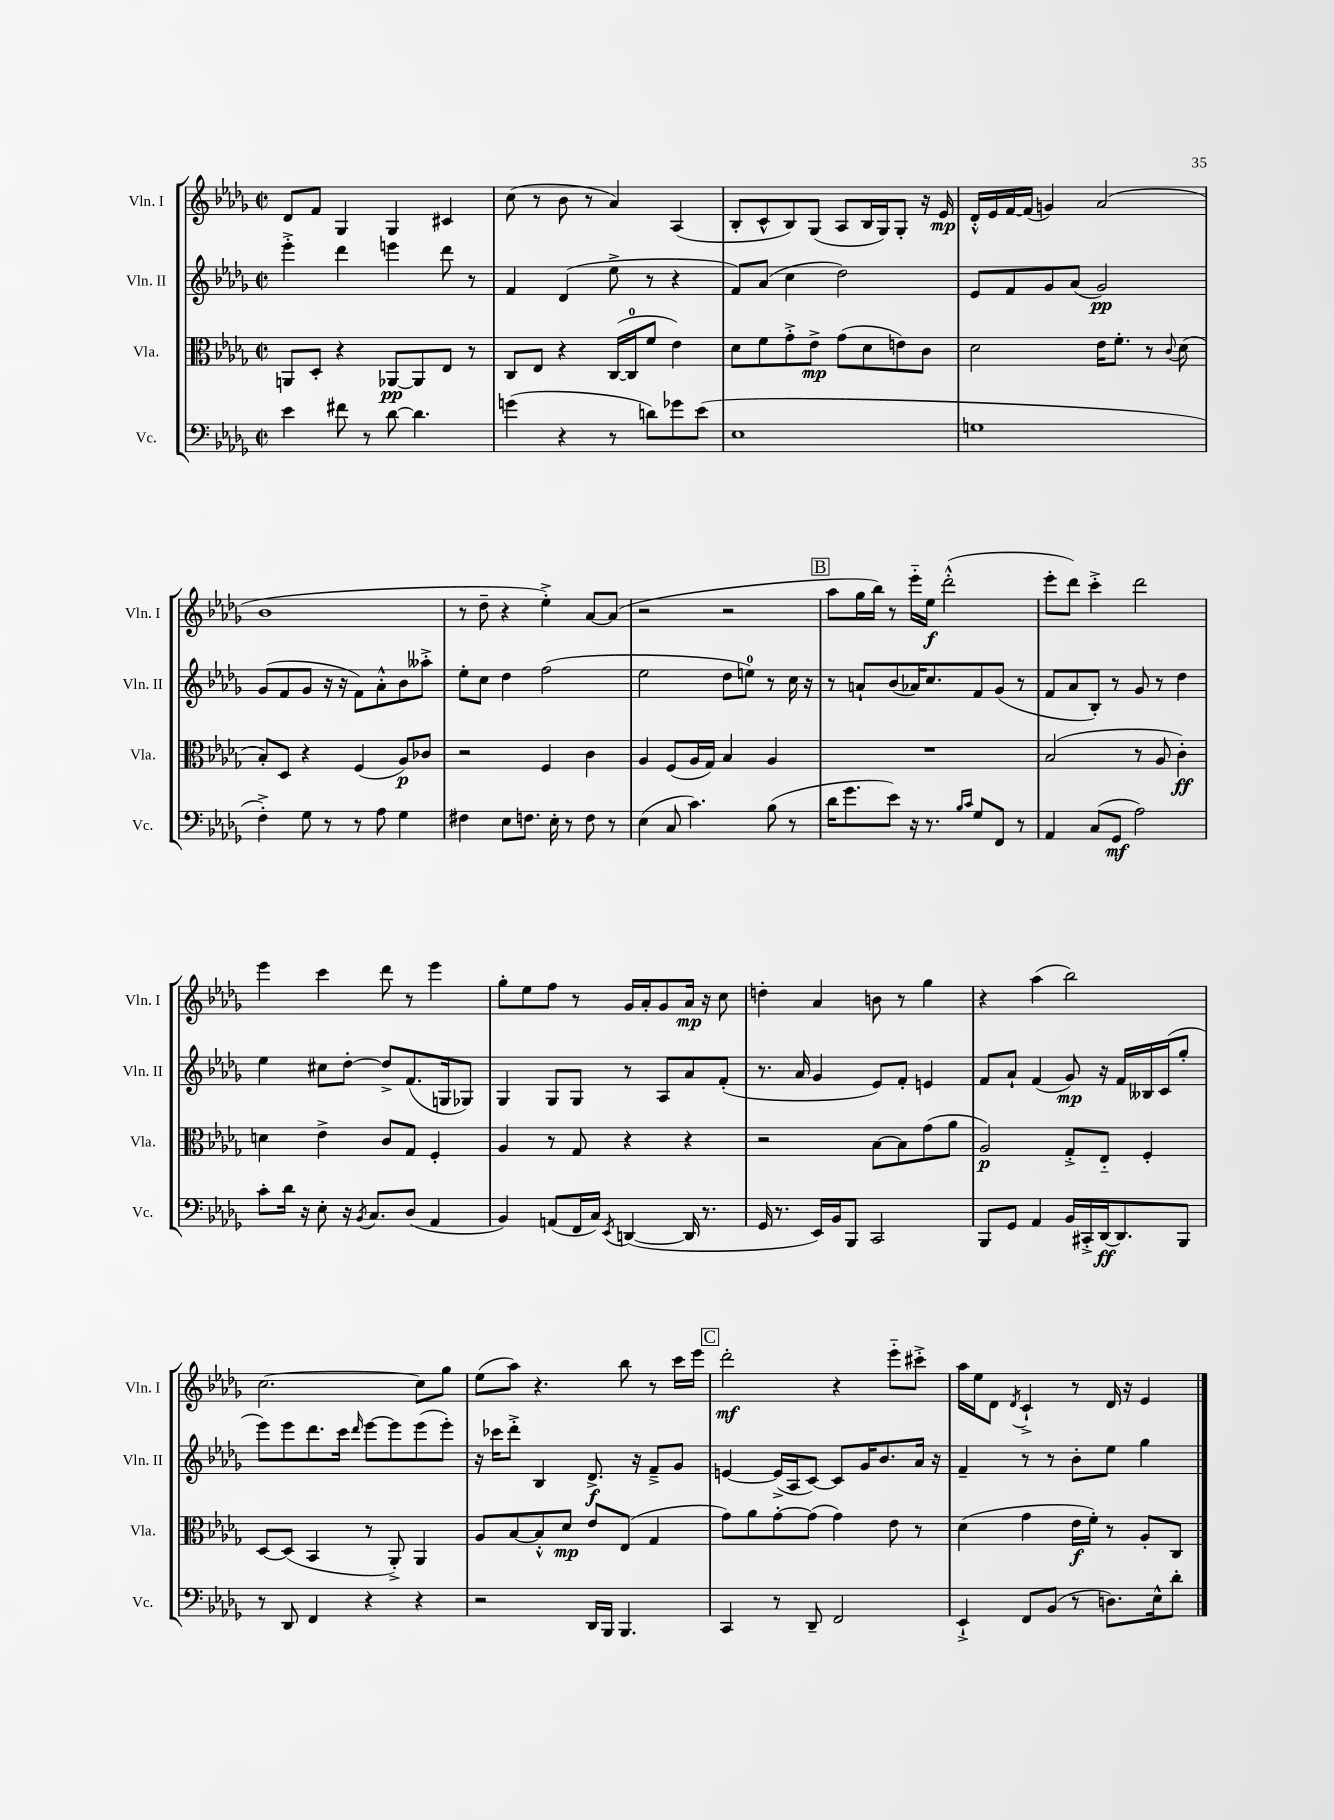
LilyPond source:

<<
\new StaffGroup <<
\new Staff = "s0" \with { instrumentName = "Vln. I" shortInstrumentName = "Vln. I" } {
    \clef treble \key des \major \defaultTimeSignature \time 2/2
    des'8 f'8 ges4 ges4 cis'4 |
    c''8( r8 bes'8 r8 aes'4) aes4( |
    bes8-. c'8-^ bes8) ges8( aes8 bes16 ges16) ges8-. r16 ees'16\mp |
    des'16-.-^ ees'16 f'16~ f'16( g'4) aes'2( |
    bes'1 |
    r8 des''8-- r4 ees''4-.->) aes'8~ aes'8( |
    r2 r2 |
    \mark \markup { \box "B" } aes''8 ges''16 bes''16) r8 ees'''16-_ ees''16\f des'''2-.-^( |
    ees'''8-. des'''8) c'''4-.-> des'''2 |
    ees'''4 c'''4 des'''8 r8 ees'''4 |
    ges''8-. ees''8 f''8 r8 ges'16 aes'16-. ges'8 aes'16\mp r16 c''8 |
    d''4-. aes'4 b'8 r8 ges''4 |
    r4 aes''4( bes''2) |
    c''2.~ c''8 ges''8 |
    ees''8( aes''8) r4. bes''8 r8 c'''16 ees'''16 |
    \mark \markup { \box "C" } des'''2-.\mf r4 ees'''8-_ cis'''8-.-> |
    aes''16 ees''16 des'8 \acciaccatura { des'8 } c'4-!-> r8 des'16 r16 ees'4 \bar "|." |
}
\new Staff = "s1" \with { instrumentName = "Vln. II" shortInstrumentName = "Vln. II" } {
    \clef treble \key des \major \defaultTimeSignature \time 2/2
    ees'''4-.-> des'''4 e'''4 des'''8 r8 |
    f'4 des'4( ees''8-> r8 r4 |
    f'8) aes'8( c''4 des''2) |
    ees'8 f'8 ges'8 aes'8( ges'2\pp) |
    ges'8( f'8 ges'8 r16 r16 f'8) aes'8-.-^ bes'8 aeses''8-.-> |
    ees''8-. c''8 des''4 f''2( |
    ees''2 des''8 e''8-0) r8 c''16 r16 |
    \mark \markup { \box "B" } r8 a'8-! bes'8( aes'16) c''8. f'8 ges'8( r8 |
    f'8 aes'8 bes8-.) r8 ges'8 r8 des''4 |
    ees''4 cis''8 des''8~-. des''8-> f'8.( g16 ges8) |
    ges4 ges8 ges8 r8 aes8 aes'8 f'8-.( |
    r8. aes'16 ges'4 ees'8) f'8-. e'4 |
    f'8 aes'8-! f'4( ges'8\mp) r16 f'16 beses16 c'16( ges''8-. |
    ees'''8) ees'''8 des'''8. c'''16 \grace { des'''16 } ees'''8~ ees'''8 ees'''8( ees'''8-.) |
    r16 ces'''16 des'''8-.-> bes4 des'8.->\f r16 f'8---> ges'8 |
    \mark \markup { \box "C" } e'4~ e'16->( aes16 c'8~) c'8 ges'16 bes'8. aes'16 r16 |
    f'4-- r8 r8 bes'8-. ees''8 ges''4 \bar "|." |
}
\new Staff = "s2" \with { instrumentName = "Vla." shortInstrumentName = "Vla." } {
    \clef alto \key des \major \defaultTimeSignature \time 2/2
    a,8 des8-. r4 aes,8~\pp aes,8 ees8 r8 |
    c8 ees8 r4 c16~( c16-0 f'8 ees'4) |
    des'8 f'8 ges'8-.-> ees'8->\mp ges'8( des'8 e'8) c'8 |
    des'2 ees'16 f'8.-. r8 \appoggiatura { c'8 } des'8( |
    bes8-.) des8 r4 f4( aes8\p) ces'8 |
    r2 f4 c'4 |
    aes4 f8( aes16 ges16) bes4 aes4 |
    \mark \markup { \box "B" } R1 |
    bes2( r8 aes8 c'4-.\ff) |
    d'4 ees'4-> c'8 ges8 f4-. |
    aes4 r8 ges8 r4 r4 |
    r2 bes8~ bes8 ges'8( aes'8 |
    aes2\p) ges8-.-> ees8-_ f4-. |
    des8~ des8( bes,4 r8 aes,8-.->) aes,4 |
    aes8 bes8~ bes8-.-^ des'8\mp ees'8 ees8( ges4 |
    \mark \markup { \box "C" } ges'8) aes'8 ges'8~-. ges'8( ges'4) ees'8 r8 |
    des'4( ges'4 ees'16\f f'16-.) r8 aes8-. c8 \bar "|." |
}
\new Staff = "s3" \with { instrumentName = "Vc." shortInstrumentName = "Vc." } {
    \clef bass \key des \major \defaultTimeSignature \time 2/2
    ees'4 fis'8 r8 des'8~ des'4. |
    g'4( r4 r8 d'8) ges'8 ees'8( |
    ees1 |
    g1 |
    f4-.->) ges8 r8 r8 aes8 ges4 |
    fis4 ees8 f8. ees16-. r8 f8 r8 |
    ees4( c8 c'4.) bes8( r8 |
    \mark \markup { \box "B" } des'16 ges'8. ees'8) r16 r8. \grace { bes16 c'16 } ges8 f,8 r8 |
    aes,4 c8( ges,8\mf aes2) |
    c'8-. des'16 r16 ees8-. r16 \acciaccatura { bes,8 } c8. des8( aes,4 |
    bes,4) a,8( f,16 c16) \acciaccatura { ees,8 } d,4~( d,16 r8. |
    ges,16 r8. ees,16) bes,16 bes,,8 c,2 |
    bes,,8 ges,8 aes,4 bes,16 cis,16-.-> des,16~\ff des,8. bes,,8 |
    r8 des,8 f,4 r4 r4 |
    r2 des,16 bes,,16 bes,,4. |
    \mark \markup { \box "C" } c,4 r8 des,8-- f,2 |
    ees,4-!-> f,8 bes,8( r8 d8.) ees16-^ des'8-. \bar "|." |
}
>>
>>
\layout { \context { \Score \remove "Bar_number_engraver" } }
